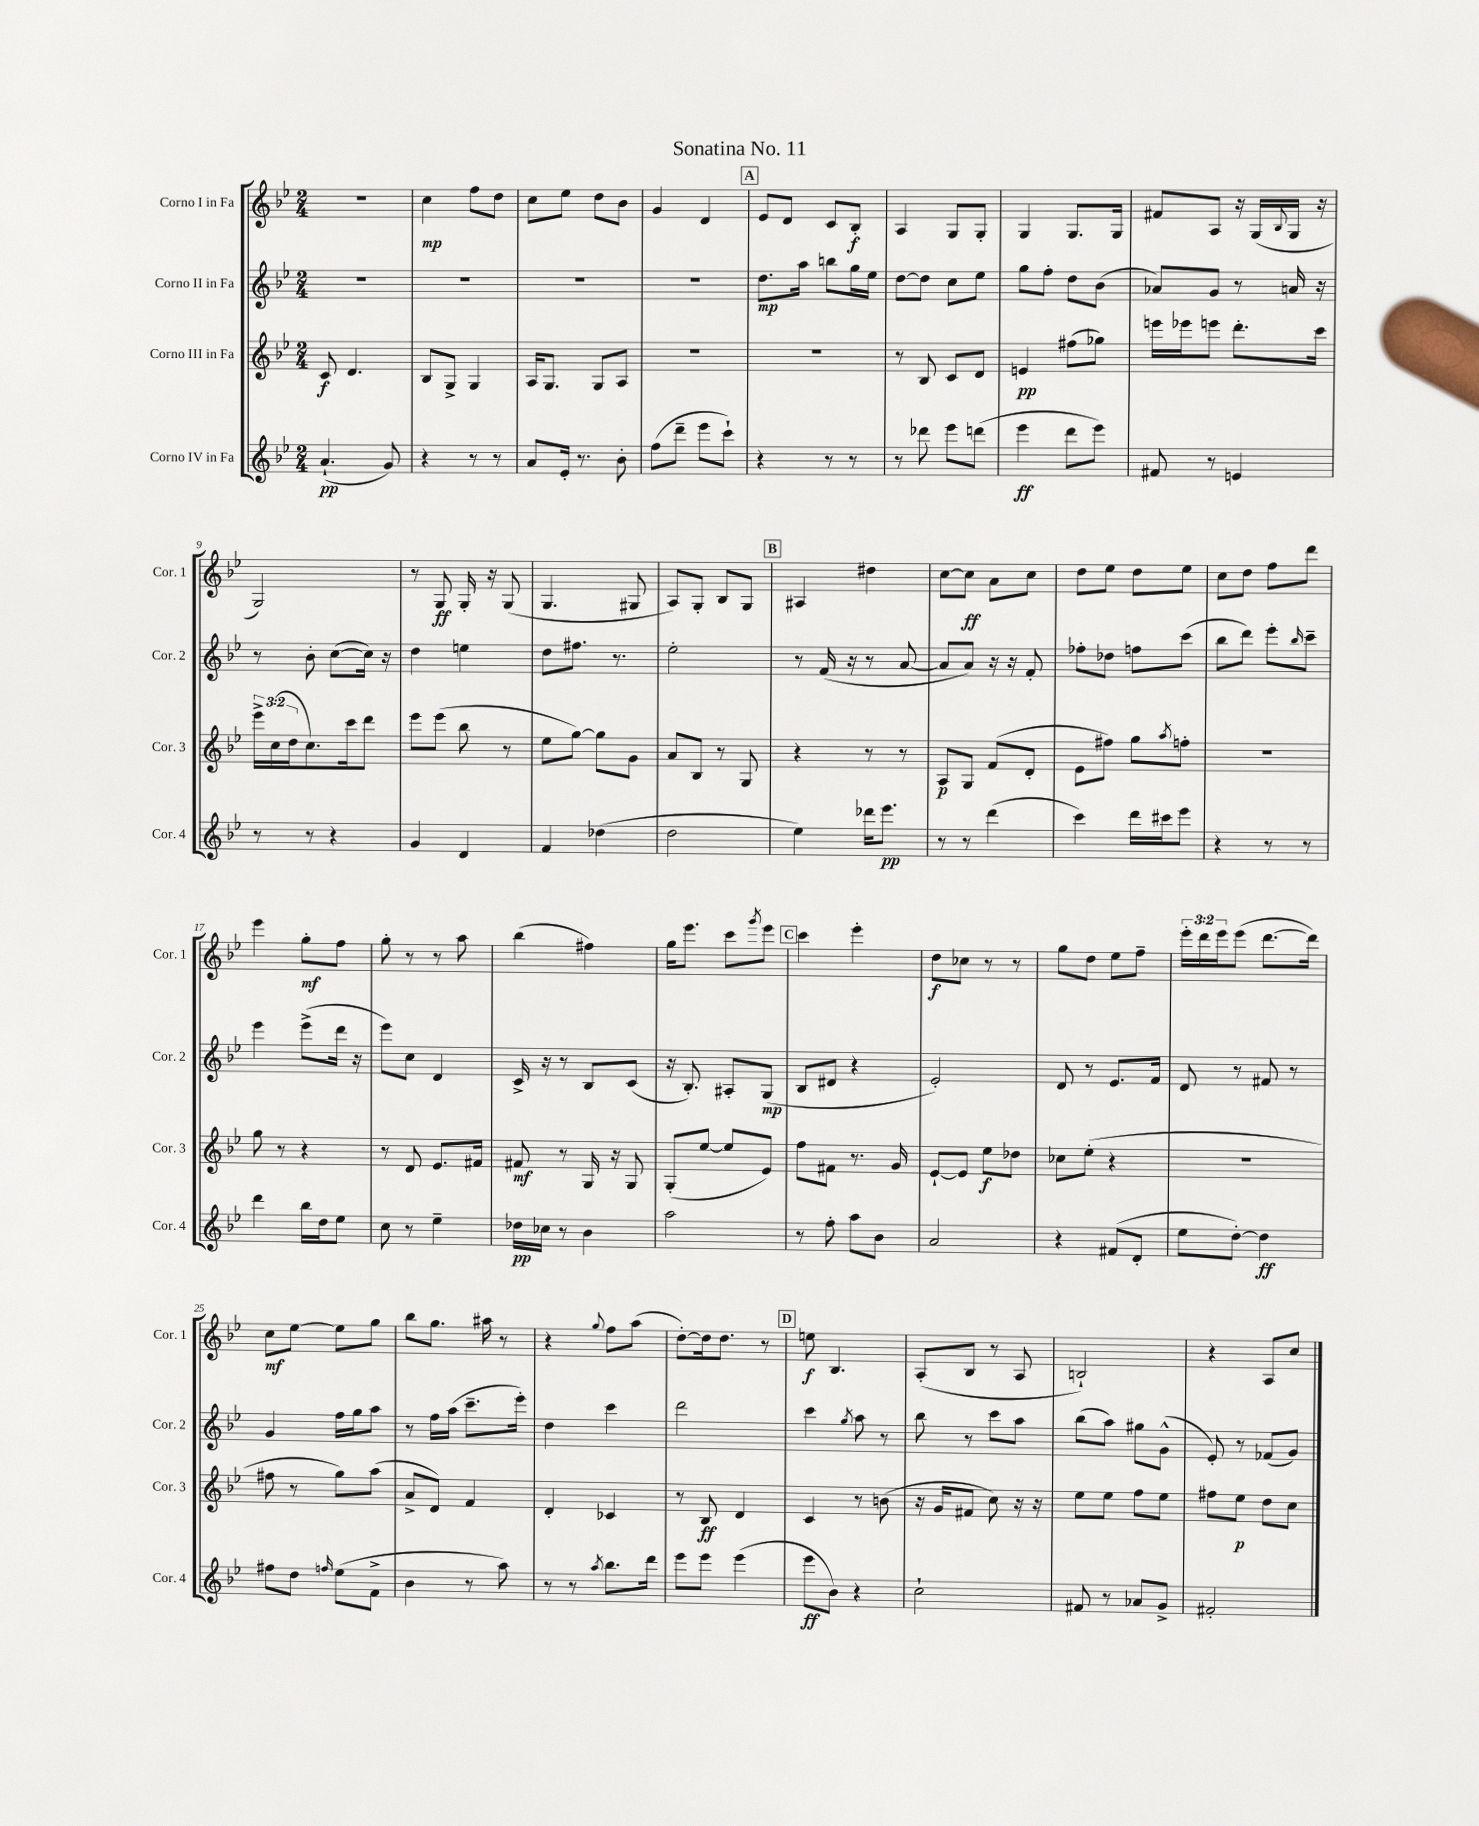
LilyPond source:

\header { title = "Sonatina No. 11" }
<<
\new StaffGroup <<
\new Staff = "s0" \with { instrumentName = "Corno I in Fa" shortInstrumentName = "Cor. 1" } {
    \clef treble \key bes \major \numericTimeSignature \time 2/4 \override Staff.TupletNumber.text = #tuplet-number::calc-fraction-text
    r2 |
    c''4\mp f''8 d''8 |
    c''8 ees''8 d''8 bes'8 |
    g'4 d'4 |
    \mark \markup { \box "A" } ees'8 d'8 c'8 bes8-.\f |
    a4 g8 g8-. |
    g4 g8. g16 |
    fis'8 a8 r16 g16( \appoggiatura { bes8 } g16 r16 |
    g2) |
    r8 g8\ff g16-. r16 g8( |
    g4. gis8 |
    a8) g8-. bes8 g8 |
    \mark \markup { \box "B" } ais4 dis''4 |
    c''8~ c''8\ff a'8 c''8 |
    d''8 ees''8 d''8 ees''8 |
    c''8 d''8 f''8 d'''8 |
    ees'''4 g''8-.\mf f''8 |
    g''8-. r8 r8 a''8 |
    bes''4( fis''4) |
    g''16 ees'''8. c'''8 \acciaccatura { g'''8 } ees'''8 |
    \mark \markup { \box "C" } c'''4 ees'''4-. |
    d''8\f ces''8 r8 r8 |
    g''8 d''8 ees''8 f''8-- |
    \tuplet 3/2 { ees'''16-. d'''16 ees'''16 } ees'''8( d'''8.~ d'''16) |
    c''8\mf ees''8~ ees''8 g''8 |
    bes''8 g''8. ais''16 r8 |
    r4 \appoggiatura { g''8 } f''8 a''8( |
    d''8~-.) d''16 d''8. r8 |
    \mark \markup { \box "D" } e''8\f bes4. |
    a8-.( bes8 r8 a8 |
    b2-!) |
    r4 a8 c''8 \bar "|." |
}
\new Staff = "s1" \with { instrumentName = "Corno II in Fa" shortInstrumentName = "Cor. 2" } {
    \clef treble \key bes \major \numericTimeSignature \time 2/4
    R2 |
    R2 |
    R2 |
    R2 |
    \mark \markup { \box "A" } d''8.\mp a''16 b''8 g''16 ees''16 |
    d''8~ d''8 c''8 ees''8 |
    g''8 f''8-. d''8 bes'8( |
    aes'8) g'8 r8 a'16 r16 |
    r8 bes'8-. c''8~( c''16) r16 |
    d''4 e''4 |
    d''8 fis''8. r8. |
    ees''2-. |
    \mark \markup { \box "B" } r8 f'16( r16 r8 a'8~ |
    a'8 a'8) r16 r16 f'8-. |
    fes''8-. des''8 f''8 c'''8( |
    bes''8 d'''8) ees'''8-. \grace { bes''16 } c'''8-- |
    ees'''4 ees'''8->( d'''16 r16 |
    ees'''8) c''8 d'4 |
    c'16-> r16 r8 bes8 c'8( |
    r16 bes8.-.) ais8-. g8\mp( |
    \mark \markup { \box "C" } bes8 dis'8 r4 |
    ees'2-.) |
    d'8 r8 ees'8. f'16 |
    d'8 r8 fis'8 r8 |
    g'4 f''16 g''16 a''8 |
    r8 f''16 a''16( c'''8.-- ees'''16-.) |
    d''4 c'''4 |
    d'''2 |
    \mark \markup { \box "D" } c'''4 \acciaccatura { g''8 } a''8 r8 |
    bes''8 r8 c'''8 a''8 |
    bes''8( a''8) gis''8 g'8-^( |
    ees'8-.) r8 fes'8( g'8) \bar "|." |
}
\new Staff = "s2" \with { instrumentName = "Corno III in Fa" shortInstrumentName = "Cor. 3" } {
    \clef treble \key bes \major \numericTimeSignature \time 2/4 \override Staff.TupletNumber.text = #tuplet-number::calc-fraction-text
    c'8\f d'4. |
    bes8 g8-> g4 |
    a16 g8. g8 a8 |
    r2 |
    \mark \markup { \box "A" } R2 |
    r8 bes8 c'8 d'8 |
    e'4\pp fis''8( ges''8) |
    e'''16 ees'''16 e'''8 d'''8.-. c'''16 |
    \tuplet 3/2 { ees'''16-> c''16( d''16 } c''8.) c'''16 d'''8 |
    ees'''8 ees'''8( bes''8 r8 |
    ees''8 g''8~) g''8 g'8 |
    a'8 bes8 r8 g8 |
    \mark \markup { \box "B" } r4 r8 r8 |
    a8\p g8 f'8( d'8-. |
    ees'8 fis''8) g''8 \acciaccatura { a''8 } f''8-. |
    r2 |
    g''8 r8 r4 |
    r8 d'8 ees'8. fis'16 |
    fis'8\mf r8 g16 r16 g8 |
    g8-.( ees''8~ ees''8 ees'8) |
    \mark \markup { \box "C" } f''8 fis'8 r8. g'16 |
    ees'8~-! ees'8 ees''8\f des''8 |
    ces''8 ees''8-.( r4 |
    r2 |
    fis''8 r8 g''8) a''8( |
    a'8-> d'8) f'4 |
    d'4-. ces'4 |
    r8 bes8\ff d'4 |
    \mark \markup { \box "D" } c'4 r8 b'8( |
    r16 g'16 fis'8 c''8) r16 r16 |
    ees''8 ees''8 f''8 ees''8 |
    fis''8 ees''8\p d''8 c''8 \bar "|." |
}
\new Staff = "s3" \with { instrumentName = "Corno IV in Fa" shortInstrumentName = "Cor. 4" } {
    \clef treble \key bes \major \numericTimeSignature \time 2/4
    a'4.-!\pp( g'8) |
    r4 r8 r8 |
    a'8 ees'16-. r8. bes'8-. |
    f''8( d'''8-- ees'''8 c'''8-!) |
    \mark \markup { \box "A" } r4 r8 r8 |
    r8 des'''8 ees'''8 d'''8( |
    ees'''4\ff d'''8 ees'''8) |
    fis'8 r8 e'4 |
    r8 r8 r4 |
    g'4 d'4 |
    f'4 des''4( |
    d''2 |
    \mark \markup { \box "B" } ees''4) des'''16 ees'''8.\pp |
    r8 r8 d'''4( |
    c'''4) d'''16 cis'''16 ees'''8 |
    r4 r8 r8 |
    d'''4 bes''16 d''16 ees''8 |
    c''8 r8 ees''4-- |
    des''16\pp ces''16 r8 bes'4 |
    a''2 |
    \mark \markup { \box "C" } r8 f''8-. a''8 bes'8 |
    a'2 |
    r4 fis'8( d'8-. |
    ees''8 d''8~-.) d''4\ff |
    fis''8 d''8 \grace { f''16 } ees''8( f'8-> |
    bes'4 r8 a''8) |
    r8 r8 \acciaccatura { a''8 } bes''8. d'''16 |
    ees'''8 ees'''8 ees'''4( |
    \mark \markup { \box "D" } ees'''8\ff bes'8) r4 |
    c''2-! |
    fis'8 r8 aes'8 g'8-> |
    fis'2-. \bar "|." |
}
>>
>>
